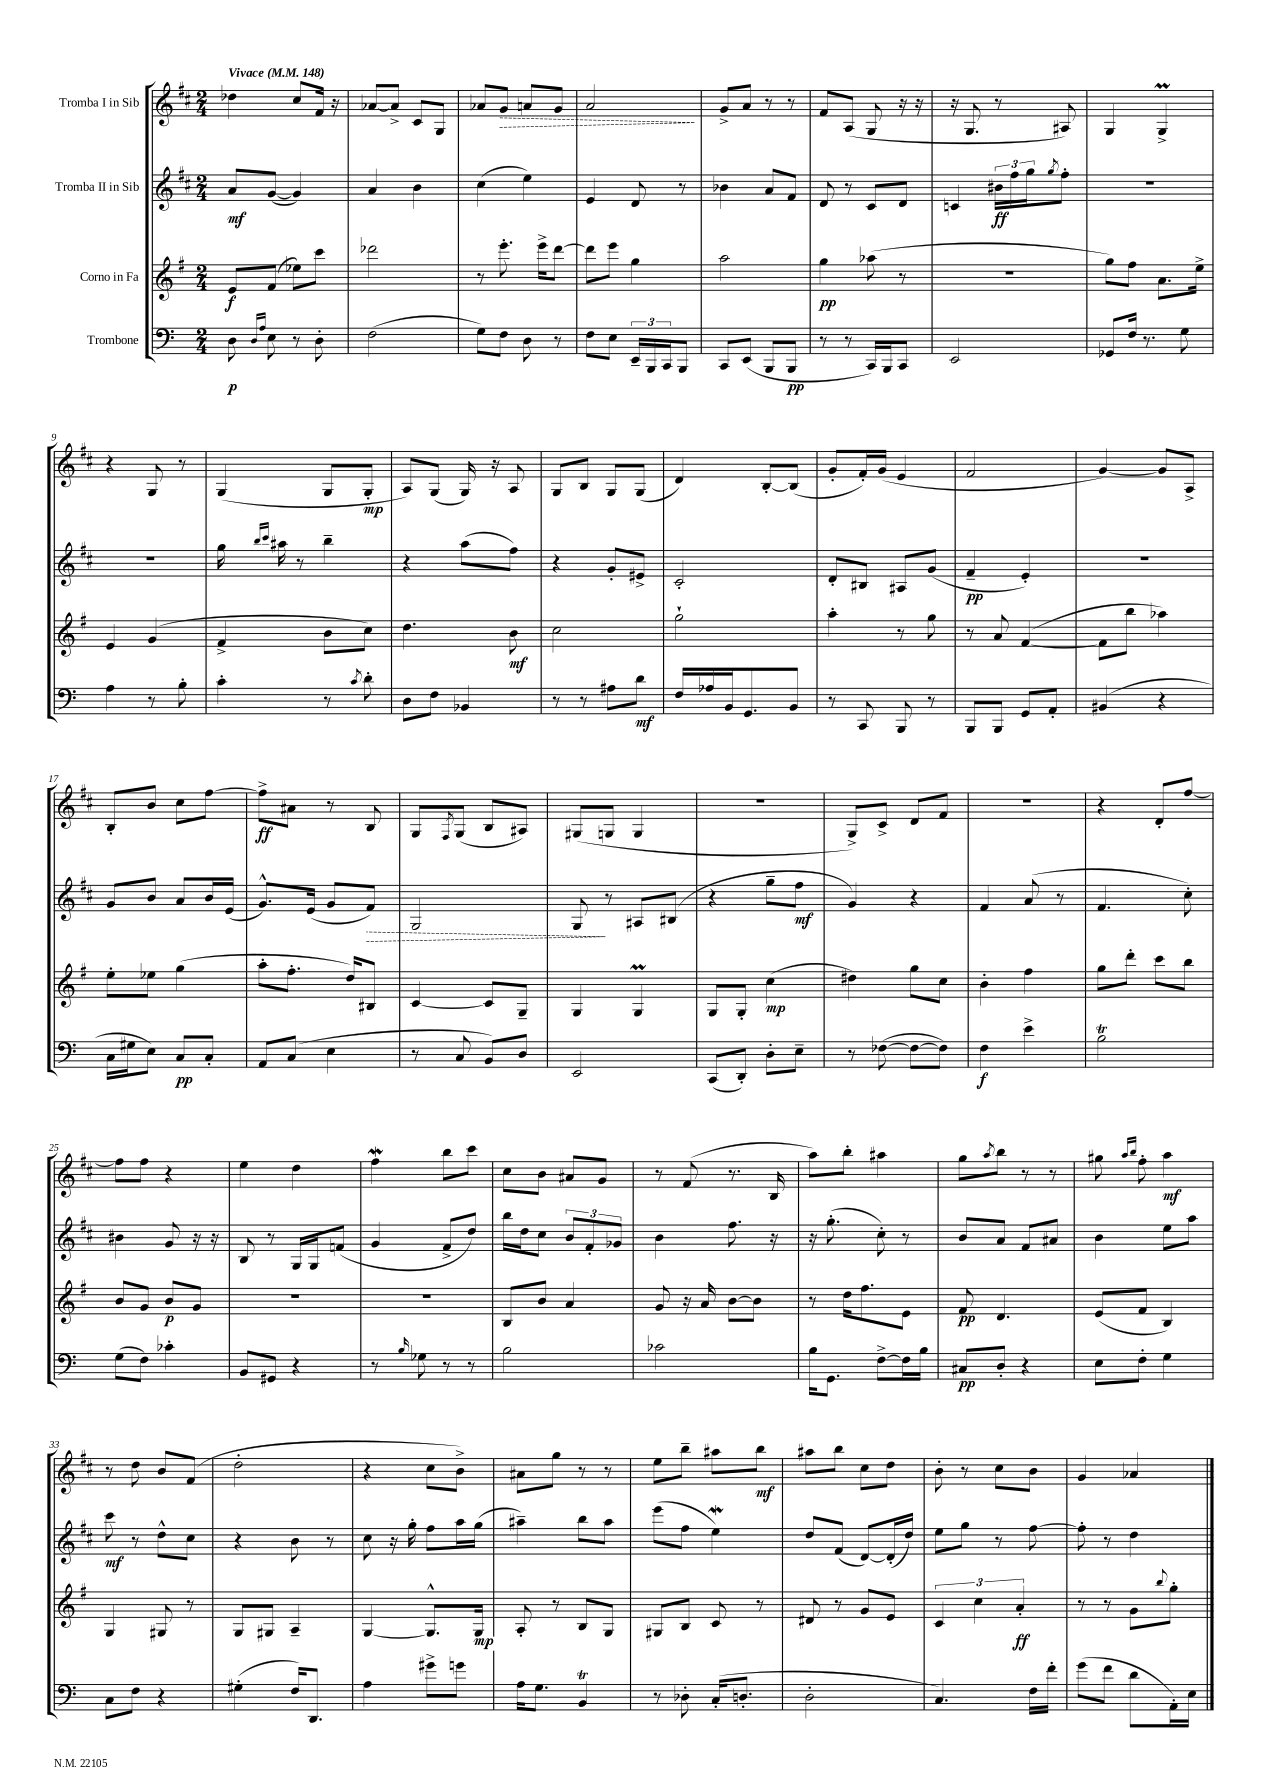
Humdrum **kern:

**kern	**kern	**kern	**kern
*staff4	*staff3	*staff2	*staff1
*clefF4	*clefG2	*clefG2	*clefG2
*k[]	*k[f#]	*k[f#c#]	*k[f#c#]
*M2/4	*M2/4	*M2/4	*M2/4
*MM148	*MM148	*MM148	*MM148
8D	8e	8a	4dd-
16qqD	.	.	.
16qqA	.	.	.
8E	(8f#	([8g	.
8r	8ee-)	4g])	8cc#
8D'	8ccc	.	16f#
.	.	.	16r
=	=	=	=
(2F	2ddd-	4a	[8a-
.	.	.	8a-^]
.	.	4b	8c#
.	.	.	8G
=	=	=	=
8G)	8r	(4cc#	8a-
8F	8.eee'	.	8g
8D	.	4ee)	8a
.	16eee^	.	.
8r	[8ddd	.	8g
=	=	=	=
8F	8ddd]	4e	2a
8E	8eee	.	.
24EE~	4gg	8d	.
24BBB	.	.	.
24CC	.	.	.
8BBB	.	8r	.
=	=	=	=
8CC	2aa	4b-	8g^
(8EE	.	.	8a
8BBB	.	8a	8r
8BBB	.	8f#	8r
=	=	=	=
8r	4gg	8d	8f#
8r	.	8r	(8A
16CC)	(8aa-	8c#	8G
16BBB	.	.	.
8CC	8r	8d	16r
.	.	.	16r
=	=	=	=
2EE	2r	4c	16r
.	.	.	8.G
.	.	24b#	8r
.	.	24ff#	.
.	.	24gg	.
.	.	8qgg	.
.	.	8ff#'	8A#)
=	=	=	=
8GG-	8gg)	2r	4G
16F	8ff#	.	.
8.r	.	.	.
.	8.a	.	4G^
8G	.	.	.
.	16ee^	.	.
=	=	=	=
4A	4e	2r	4r
8r	(4g	.	8G
8B'	.	.	8r
=	=	=	=
4c'	4f#^	16gg	(4G
.	.	16qqbb	.
.	.	16qqccc#	.
.	.	16aa#	.
.	.	8r	.
8r	8b	4bb~	8G
8qc	.	.	.
8d'	8cc)	.	8G'
=	=	=	=
8D	4.dd	4r	8A)
8F	.	.	(8G
4BB-	.	(8aa	16G)
.	.	.	16r
.	8b	8ff#)	8A
=	=	=	=
8r	2cc	4r	8G
8r	.	.	8B
8A#	.	8g'	8G
8d	.	8e#^	(8G
=	=	=	=
16F	2gg`	2c#'	4d)
16A-	.	.	.
16BB	.	.	.
8.GG	.	.	.
.	.	.	[8B'
8BB	.	.	(8B]
=	=	=	=
8r	4aa'	8d'	8g'
8CC	.	8B#	16f#')
.	.	.	(16g
8BBB	8r	8A#	4e
8r	8gg	(8g	.
=	=	=	=
8BBB	8r	4f#~	2f#
8BBB	8a	.	.
8GG	([4f#	4e')	.
8AA'	.	.	.
=	=	=	=
(4BB#	8f#]	2r	[4g)
.	8bb	.	.
4r	4aa-)	.	8g]
.	.	.	8A^
=	=	=	=
16C	8ee'	8g	8B'
16G#	.	.	.
8E)	8ee-	8b	8b
8C	(4gg	8a	8cc#
8C'	.	16b	[8ff#
.	.	(16e	.
=	=	=	=
8AA	8aa'	8.g^^)	8ff#^]
(8C	8.ff#'	.	8a#
.	.	(16e	.
4E	.	8g	8r
.	16dd)	.	.
.	8B#	8f#)	8B
=	=	=	=
8r	[4c	2G	8G
.	.	.	8qF#
8C	.	.	(8G
8BB)	8c]	.	8B
8D	8G~	.	8A#)
=	=	=	=
2EE	4G	8G	(8G#
.	.	8r	8G
.	4G	8A#	4G
.	.	(8B#	.
=	=	=	=
(8CC	8G	4r	2r
8DD')	8G'	.	.
8D'	(4cc	8gg~	.
8E~	.	8ff#	.
=	=	=	=
8r	4dd#)	4g)	8G^)
([8F-	.	.	8c#^
8F-_	8gg	4r	8d
8F-])	8cc	.	8f#
=	=	=	=
4F	4b'	4f#	2r
4e^	4ff#	(8a	.
.	.	8r	.
=	=	=	=
2B	8gg	4.f#	4r
.	8ddd'	.	.
.	8ccc	.	8d'
.	8bb	8cc#')	[8ff#
=	=	=	=
(8G	8b	4b#	8ff#]
8F)	8g	.	8ff#
4c-'	8b	8g	4r
.	8g	16r	.
.	.	16r	.
=	=	=	=
8BB	2r	8B	4ee
8GG#	.	8r	.
4r	.	16G	4dd
.	.	16G	.
.	.	(8f	.
=	=	=	=
8r	2r	4g	4ff#
16qqB	.	.	.
8G-	.	.	.
8r	.	8f#^	8bb
8r	.	8dd)	8ccc#
=	=	=	=
2B	8B	16bb	8cc#
.	.	16dd	.
.	8b	8cc#	8b
.	4a	12b	8a#
.	.	12f#'	.
.	.	.	8g
.	.	12g-	.
=	=	=	=
2c-	8g	4b	8r
.	16r	.	(8f#
.	16a	.	.
.	[8b	8.ff#	8.r
.	8b]	.	.
.	.	16r	16B
=	=	=	=
16B	8r	16r	8aa)
8.GG	.	(8.gg'	.
.	16dd	.	8bb'
.	8.ff#	.	.
[8F^	.	8cc#')	4aa#
16F]	8e	8r	.
16B	.	.	.
=	=	=	=
8C#	8f#	8b	8gg
.	.	.	8qaa
8D'	4.d	8a	8bb
4r	.	8f#	8r
.	.	8a#	8r
=	=	=	=
8E	(8e	4b	8gg#
.	.	.	16qqaa
.	.	.	16qqbb
8F'	8f#	.	8ff#'
4G	4B)	8ee	4aa
.	.	8aa	.
=	=	=	=
8C	4G	8ccc#	8r
8F	.	8r	8dd
4r	8G#	8dd^^	8b
.	8r	8cc#	(8f#
=	=	=	=
(4G#'	8G	4r	2dd'
.	8G#	.	.
16F)	4A~	8b	.
8.DD	.	.	.
.	.	8r	.
=	=	=	=
4A	[4G	8cc#	4r
.	.	16r	.
.	.	16gg'	.
8g#^	8.G^^]	8ff#	8cc#
8g	.	16aa	8b^)
.	16G	(16gg	.
=	=	=	=
16A	8A'	4aa#~)	8a#
8.G	.	.	.
.	8r	.	8gg
4BB	8B	8bb	8r
.	8G	8aa#	8r
=	=	=	=
8r	8G#	(8eee	8ee
8D-'	8B	8ff#	8bb~
(16C'	8c	4ee)	8aa#
8.D'	.	.	.
.	8r	.	8bb
=	=	=	=
2D'	8d#	8dd	8aa#
.	8r	(8f#	8bb
.	8g	[8d)	8cc#
.	8e	(16d']	8dd
.	.	16dd)	.
=	=	=	=
4.C)	6c	8ee	8b'
.	.	8gg	8r
.	6cc	.	.
.	.	8r	8cc#
.	6a'	.	.
16F	.	[8ff#	8b
16f'	.	.	.
=	=	=	=
(8g	8r	8ff#']	4g
8f	8r	8r	.
8d	8g	4dd	4a-
.	8qqbb	.	.
16AA')	8gg'	.	.
16E	.	.	.
==	==	==	==
*-	*-	*-	*-
